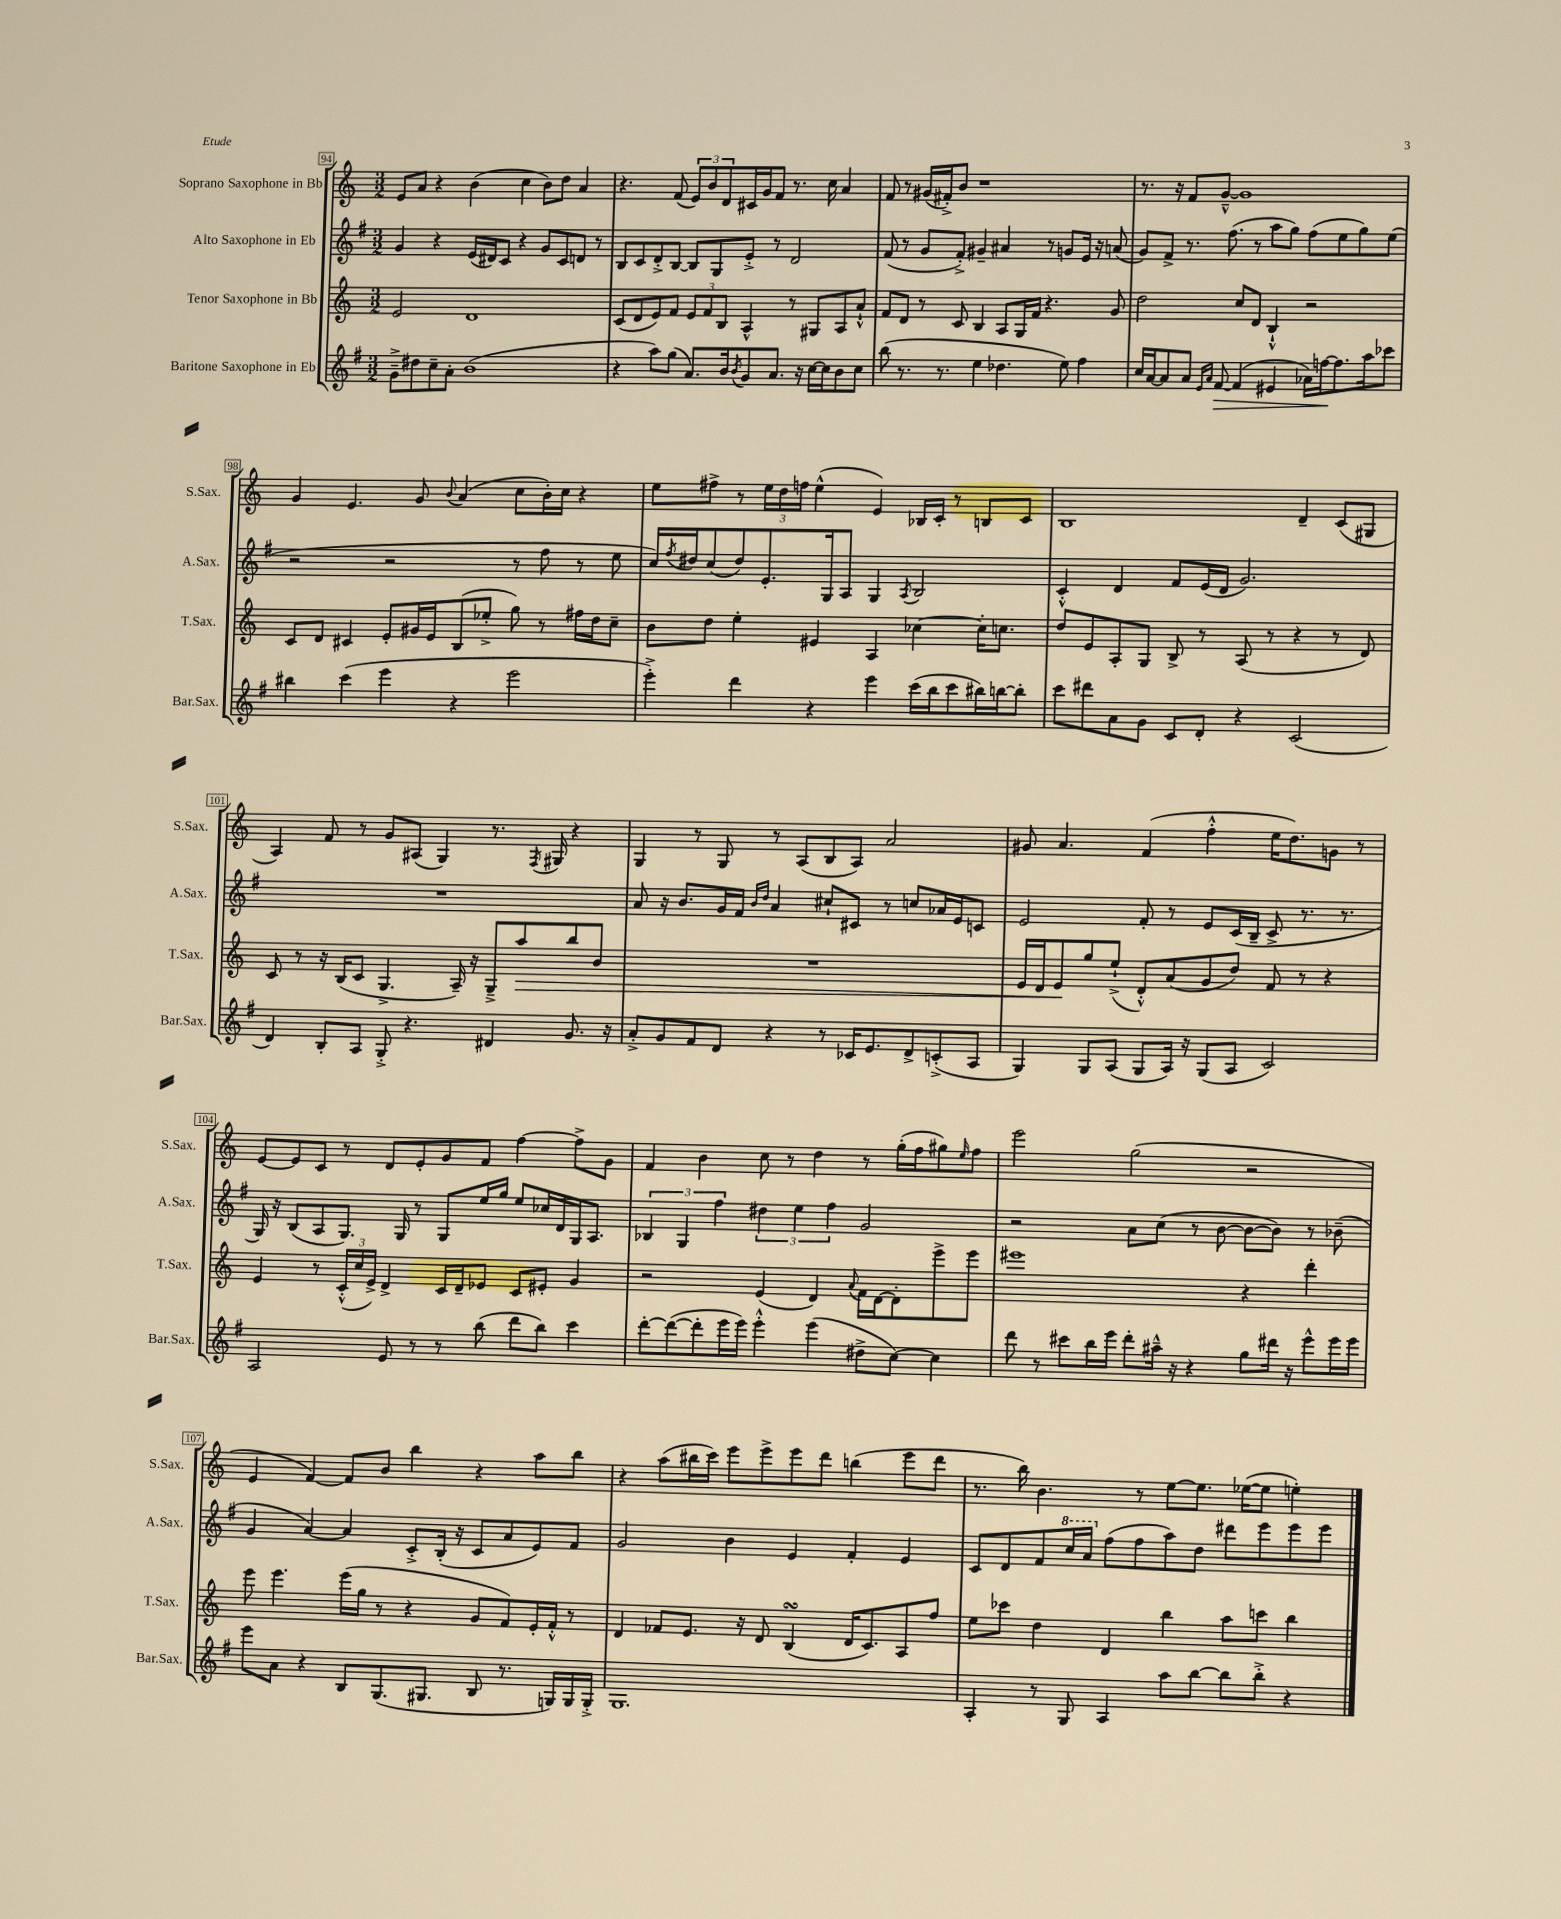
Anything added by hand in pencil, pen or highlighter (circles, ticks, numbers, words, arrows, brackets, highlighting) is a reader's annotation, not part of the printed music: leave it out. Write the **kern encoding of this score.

**kern	**kern	**kern	**kern
*staff4	*staff3	*staff2	*staff1
*clefG2	*clefG2	*clefG2	*clefG2
*k[f#]	*k[]	*k[f#]	*k[]
*M3/2	*M3/2	*M3/2	*M3/2
8g~^	2e	4g	8e
8dd#	.	.	8a
8cc~	.	4r	4r
8a'	.	.	.
(1b	1d	(16e	(4b
.	.	16d#)	.
.	.	8c	.
.	.	4r	4cc
.	.	8g	8b)
.	.	8c	8dd
.	.	8d	4a
.	.	8r	.
=	=	=	=
4r	(8c	8B	4.r
.	8d	8c	.
8aa)	8e)	8d'^	.
(8gg	8f	[8B	(8f
8.a)	12e	8B]	12e)
.	12f	.	12b
.	.	8G	.
.	12B	.	12d
16b	.	.	.
8qb	.	.	.
8g	4A^^	8e'^	16c#
.	.	.	16g
8.a	.	8r	8f
.	8r	2d	8.r
16r	.	.	.
[16cc	8G#	.	.
16cc]	.	.	16cc
8b	8A	.	4a
8cc	8a`^^	.	.
=	=	=	=
(8bb	8f	(8f#	8f
8.r	8d	8r	8r
.	8r	8g	(16g#
8.r	.	.	16f#'^)
.	8c	8f#'^)	8b
4ee	4B	4g#~	1r
4.dd-	8A	4a#	.
.	16G	.	.
.	16f	.	.
.	4.r	8r	.
8ee)	.	8g	.
4ff#	.	16e	.
.	.	16r	.
.	8g	(8a	.
=	=	=	=
16cc	2dd	8g)	8.r
[16a	.	.	.
8a]	.	8f#^	.
.	.	.	16r
8a	.	8.r	8f
16qqe	.	.	.
16qqa	.	.	.
[8f#	.	.	[8g~^^
.	.	(8.ff#	.
(4f#]	8cc	.	1g]
.	8d	8r	.
4e#	4B`^^	8aa	.
.	.	8gg)	.
16a-)	2r	(8ff#	.
[16ff	.	.	.
8.ff]	.	8ee	.
.	.	8gg)	.
16aa	.	.	.
8ccc-	.	(8ee	.
=	=	=	=
4bb#	8c	2r	4g
.	8d	.	.
(4ccc	4c#	.	4.e
4eee	8e'	2r	.
.	16g#	.	8g
.	16e	.	.
.	.	.	8qqb
4r	(8B	.	(4a
.	8ee-'^	.	.
2eee	8gg)	8r	8cc
.	8r	8ff#	16b')
.	.	.	16cc
.	16ff#	8r	4r
.	16dd	.	.
.	8cc~	8ee	.
=	=	=	=
4eee'^)	8b	16cc)	8ee
.	.	8qff#	.
.	.	16dd#	.
.	8dd	(8cc	8ff#^
4ddd	4ee'	8dd#)	8r
.	.	8.e'	24ee
.	.	.	24dd
.	.	.	24ff
4r	4e#	.	(4ee^^
.	.	16G	.
.	.	8A	.
4eee	4A	4G	4e)
.	.	8qA	.
(16ccc	[4cc-	2B	16B-
16bb	.	.	16c'
8ccc	.	.	8r
16bb#)	16cc-']	.	8B
[16bb	8.cc	.	.
8bb']	.	.	8c
=	=	=	=
8ccc	8dd	4c'^^	1B
8ddd#	8e	.	.
8a	8A'	4d	.
8g	8G	.	.
8c	8B^	8f#	.
8d'	8r	(16e	.
.	.	16d	.
4r	(8A	2.g)	.
.	8r	.	.
(2c	4r	.	4d~
.	8r	.	(8c
.	8d)	.	8G#
=	=	=	=
4d)	8c	1.r	4A)
.	8r	.	.
8B'	16r	.	8f
.	(16B	.	.
8A	8c	.	8r
8G'^	4.G^	.	8g
4.r	.	.	(8A#
.	.	.	4G)
.	16A~)	.	.
.	16r	.	.
4d#	8G~^	.	8.r
.	8aa	.	.
.	.	.	8qF
.	.	.	16G#
8.g	8bb	.	4r
.	8b	.	.
16r	.	.	.
=	=	=	=
8a'^	1.r	8a	4G
8g	.	16r	.
.	.	8.b	.
8f#	.	.	8r
8d	.	16g	8G
.	.	16f#	.
.	.	16qqb	.
.	.	16qqdd	.
4r	.	4a	8r
.	.	.	(8A
8r	.	8cc#`	8B
16c-	.	8c#	8A)
8.e	.	.	.
.	.	8r	2a
8d^	.	8cc	.
(8c'^	.	16a-	.
.	.	16e	.
8A	.	8c	.
=	=	=	=
4G)	16e	2e	8g#
.	16d	.	.
.	8e	.	4.a
8G	8gg	.	.
(8A	(8ee`^	.	.
8G	8d'^^)	8f#'	(4f
16A)	(8a	8r	.
16r	.	.	.
(8G	8g	8e	4ff'^^
8A	8dd)	(16c	.
.	.	16B~	.
2c)	8f	8c^	16ee
.	.	.	8.dd)
.	8r	8.r	.
.	4r	.	8g
.	.	8.r	.
.	.	.	8r
=	=	=	=
2A	4e	16G)	[8e
.	.	16r	.
.	.	(8B	8e]
.	8r	8A	8c
.	(24c'^^	8.G)	8r
.	24cc	.	.
.	24e^)	.	.
8e	4d^	.	8d
.	.	16G	.
8r	.	8r	8e'
8r	16c	8G	8g
.	16d~	.	.
(8bb	8e-	16ee	8f
.	.	16gg	.
8ddd	8c	8ee	[4ff
8bb)	8e#'	16cc-	.
.	.	16d	.
4ccc	4g	16G	8ff^]
.	.	8.A	.
.	.	.	8g
=	=	=	=
[8ddd'	2r	6B-	4f
(8ddd_	.	.	.
.	.	6G	.
8ddd']	.	.	4b
.	.	6ff#	.
16eee	.	.	.
16eee)	.	.	.
4eee'^^	(4e	6dd#	8cc
.	.	.	8r
.	.	6ee	.
(4eee	4d)	.	4dd
.	.	6ff#	.
.	8qqa	.	.
8dd#^	16f	2g	8r
.	[16d	.	.
[8cc)	8d']	.	(16gg'
.	.	.	16ff
4cc]	8eee^	.	8gg#)
.	.	.	16qqee
.	8eee	.	8ff
=	=	=	=
8ddd	1eee#	2r	2eee
8r	.	.	.
8ccc#	.	.	.
16bb	.	.	.
16eee	.	.	.
8ddd'	.	8a	(2gg
16aa#~^^	.	(8cc	.
16r	.	.	.
4r	.	8r	.
.	.	[8b	.
8gg	4r	8b_	2r
16ddd#	.	8b])	.
16r	.	.	.
8eee^^	4ddd'	8r	.
16eee	.	(8b-~	.
16eee	.	.	.
=	=	=	=
8eee	8eee	4g	4e
8a	4.eee	.	.
4r	.	[4a)	[4f)
8B	(16eee	4a]	8f]
.	16gg	.	.
(8.G	8r	.	8b
.	4r	8c'^	4bb
8.G#	.	.	.
.	.	(16B'	.
.	.	16r	.
8B	8g	8c	4r
8.r	8f)	8a	.
.	16e'	8e)	8aa
16G)	16f'^^	.	.
16G	8r	8f#	8bb
16G'^	.	.	.
=	=	=	=
1.G	4d	2g	4r
.	8f-	.	(8aa
.	8.e	.	16bb#
.	.	.	16ccc)
.	.	4b	8eee
.	16r	.	.
.	8d	.	8eee^
.	(4B	4e	8eee
.	.	.	8ddd
.	16d	4f#'	(4bb
.	8.c)	.	.
.	8A	4e	8eee
.	8ff	.	8ddd
=	=	=	=
4A'	8ee	8c	8.r
.	8ccc-	8d	.
.	.	.	16bb)
8r	4dd	8f#	4.b
8G	.	16ccc	.
.	.	16aa	.
4A	4d	(8ff#	.
.	.	8ff#	8r
8aa	4bb	8aa)	[8ee
[8bb	.	8dd	8.ee]
8bb]	8aa	8ddd#	.
.	.	.	([16ee-
8bb'^	8ccc	8eee	8ee-]
4r	4bb	8eee	4ee')
.	.	8eee	.
==	==	==	==
*-	*-	*-	*-
